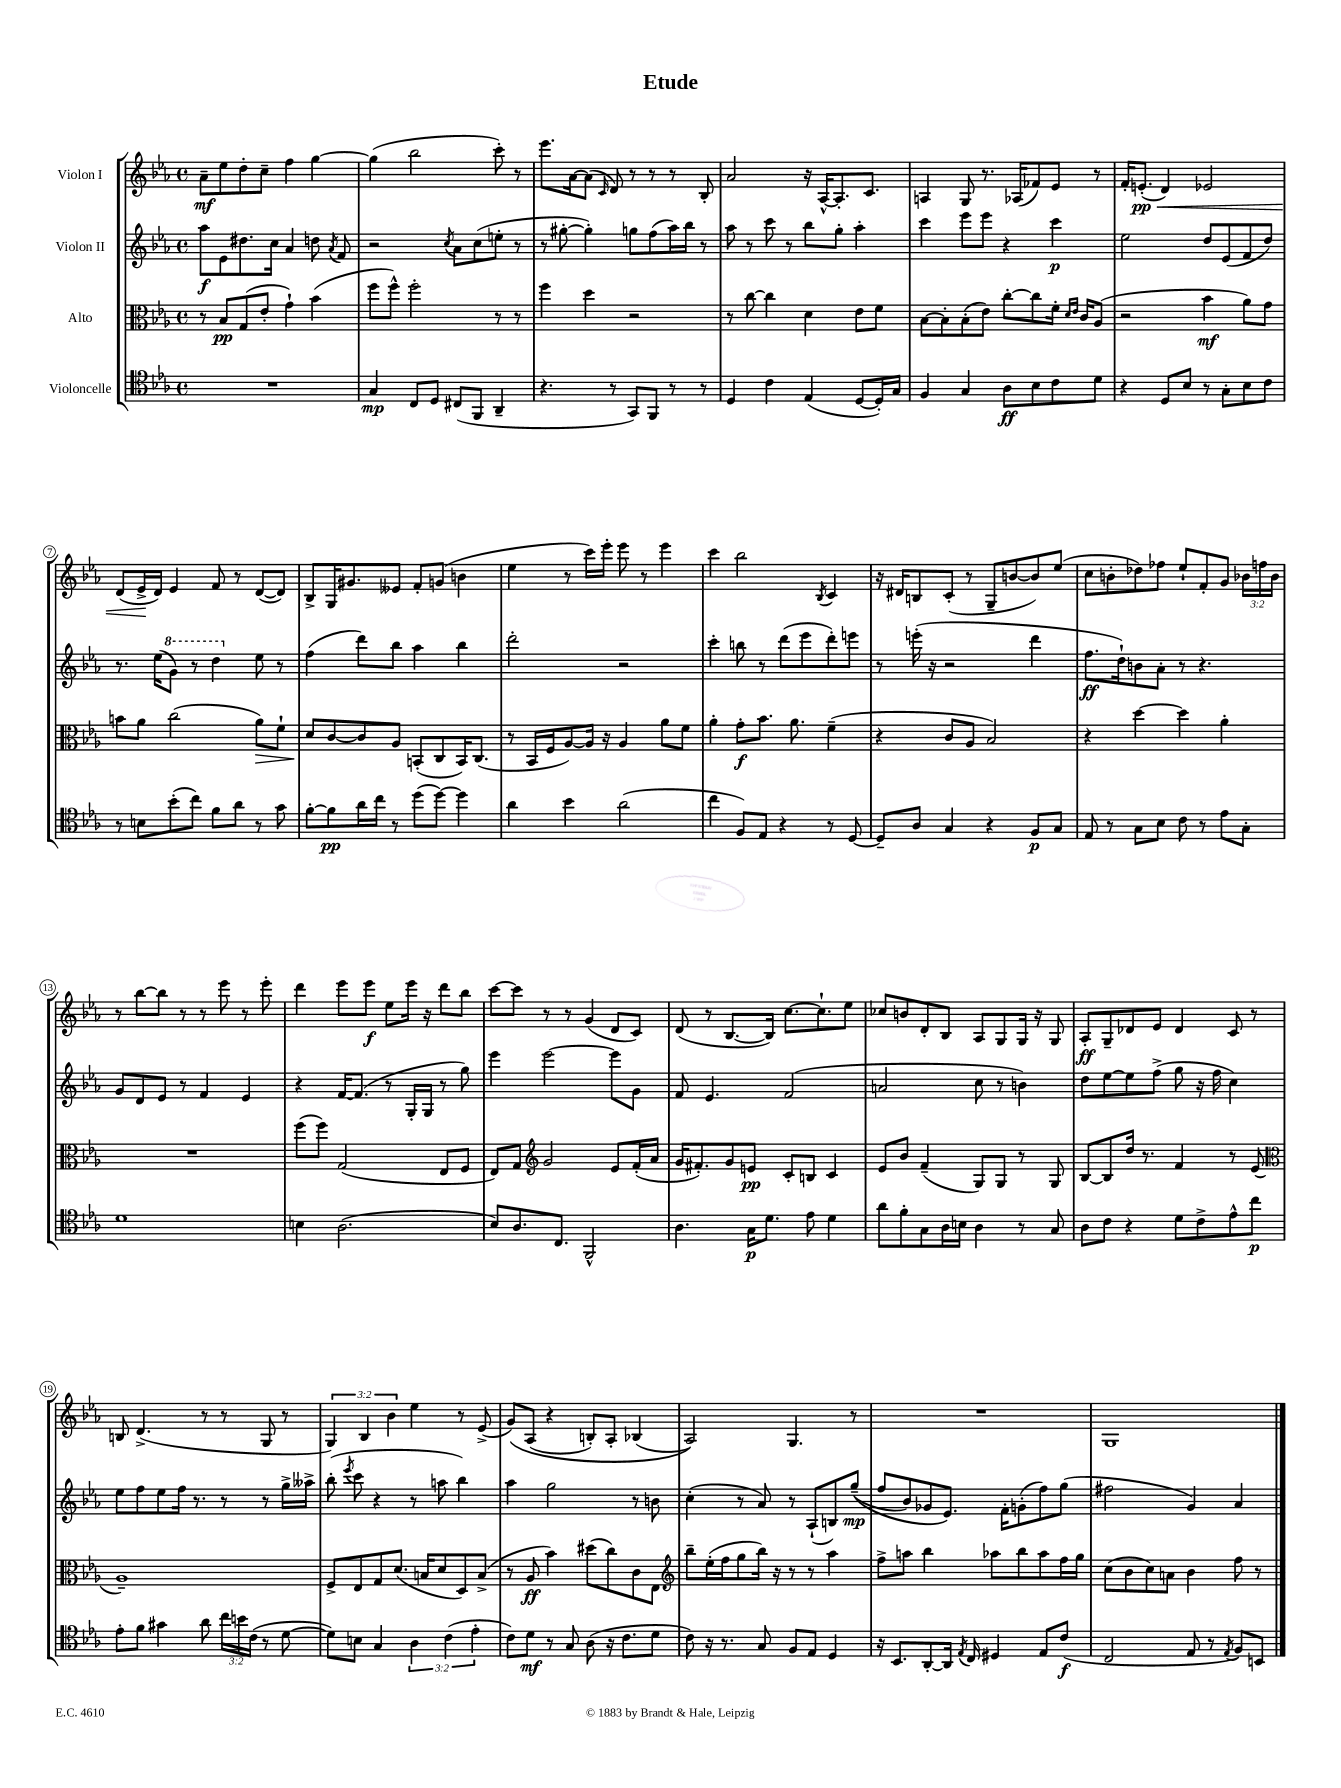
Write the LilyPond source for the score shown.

\header { title = "Etude" }
<<
\new StaffGroup <<
\new Staff = "s0" \with { instrumentName = "Violon I" } {
    \clef treble \key ees \major \defaultTimeSignature \time 4/4 \override Staff.TupletNumber.text = #tuplet-number::calc-fraction-text
    \autoBeamOff aes'8[--\mf ees''8 d''8-. c''8]-- f''4 g''4~ |
    g''4( bes''2 c'''8-.) r8 |
    ees'''8.[ aes'16~ aes'8]( \grace { c'16 } d'8) r8 r8 r8 bes8-. |
    aes'2 r16 aes16[~-^ aes8.-. c'8.] |
    a4 g8 r8. aes16[( fes'8) ees'8] r8 |
    f'16[-. e'8.]-.\pp\<( d'4) ees'2 |
    d'8[( ees'16->\! d'16]) ees'4 f'8 r8 d'8[~( d'8]) |
    bes8[-> g16 gis'8. eeses'8] f'8[-. g'8]( b'4 |
    ees''4 r8 c'''16[) ees'''16]-. ees'''8 r8 ees'''4 |
    c'''4 bes''2 \acciaccatura { bes8 } c'4 |
    r16 dis'16[ b8 c'8]-.( r8 g8[-- b'8~ b'8) ees''8]( |
    c''8[ b'8-. des''8) fes''8] ees''8[-! f'8-. g'8] \tuplet 3/2 { bes'16[ f''16 bes'16] } |
    r8 bes''8[~ bes''8] r8 r8 ees'''8 r8 ees'''8-. |
    d'''4 ees'''8[ ees'''8]\f ees''8[ ees'''16] r16 d'''8[ bes''8] |
    c'''8[~ c'''8] r8 r8 g'4( d'8[ c'8]) |
    d'8( r8 bes8.[~ bes16]) c''8.[~ c''8.-! ees''8] |
    ces''8[ b'8 d'8-. bes8] aes8[ g8 g16] r16 g8 |
    aes8[-.\ff g8-- des'8 ees'8] des'4 c'8 r8 |
    b8 d'4.->( r8 r8 g8 r8 |
    \tuplet 3/2 { g4) bes4 bes'4 } ees''4 r8 ees'8->( |
    g'8[)\( aes8]( r4 b8[-.) aes8]-. bes4( |
    aes2)\) g4. r8 |
    R1 |
    g1 \bar "|." |
}
\new Staff = "s1" \with { instrumentName = "Violon II" } {
    \clef treble \key ees \major \defaultTimeSignature \time 4/4
    \autoBeamOff aes''8[\f ees'8 dis''8. c''16] aes'4 d''8 \acciaccatura { aes'8 } f'8 |
    r2 \acciaccatura { c''8 } aes'8[ c''8( e''8]-. r8 |
    r8 gis''8~-. gis''4-.) g''8[ f''8( aes''16) bes''16] r8 |
    aes''8 r8 c'''8 r8 bes''8[ g''8]-. aes''4-. |
    c'''4 ees'''8[ ees'''8] r4 c'''4\p |
    ees''2 d''8[ ees'8( f'8 d''8]) |
    r8. ees''16[( \ottava #1 g''8]) r8 d'''4 \ottava #0 ees''8 r8 |
    f''4( d'''8[) bes''8] aes''4 bes''4 |
    d'''2-. r2 |
    c'''4-. b''8 r8 d'''8[( ees'''8 d'''8-.) e'''8] |
    r8 e'''16-.( r16 r2 d'''4 |
    f''8.[\ff d''16-!) b'8 aes'8]-. r8 r4. |
    g'8[ d'8 ees'8] r8 f'4 ees'4 |
    r4 f'16[~ f'8.]( r8 g16[-. g16] r8 g''8) |
    ees'''4 ees'''2~ ees'''8[ g'8] |
    f'8 ees'4. f'2( |
    a'2 c''8 r8 b'4) |
    d''8[ ees''8~ ees''8 f''8]->( g''8 r16 f''16 c''4) |
    ees''8[ f''8 ees''8 f''16] r8. r8 r8 g''16[-> aeses''16]-> |
    bes''8-.( \acciaccatura { ees'''8 } c'''8 r4 r8 a''8 bes''4) |
    aes''4 g''2 r8 b'8 |
    c''4-.( r8 aes'8) r8 aes8[-!( b8) g''8]--\mp(\( |
    f''8[ bes'8) ges'8 ees'8.]\) f'16[-. g'8-.( f''8) g''8]( |
    fis''2 g'4) aes'4 \bar "|." |
}
\new Staff = "s2" \with { instrumentName = "Alto" } {
    \clef alto \key ees \major \defaultTimeSignature \time 4/4
    \autoBeamOff r8 bes8[\pp g8( ees'8]-. g'4-!) bes'4( |
    f''8[ f''8]-^) f''2-. r8 r8 |
    f''4 d''4 r2 |
    r8 c''8~ c''4 d'4 ees'8[ f'8] |
    bes8[~ bes8-. bes8-.( ees'8]) c''8[~-. c''8 f'16]-. \grace { d'16[ ees'16] } c'16[ aes8]( |
    r2 bes'4\mf aes'8[) g'8] |
    b'8[ aes'8] c''2( aes'8[\>) f'8]-! |
    d'8[\! c'8~ c'8 aes8] b,8[-.( c8 b,16) c8.]( |
    r8 bes,16[ f16 aes8~) aes16] r16 aes4 aes'8[ f'8] |
    aes'4-. g'8[-.\f bes'8.] aes'8. f'4--( |
    r4 c'8[ aes8] bes2) |
    r4 d''4~ d''4 aes'4-. |
    R1 |
    f''8[( f''8]) g2( ees8[ f8] |
    ees8[) g8] \clef treble g'2 ees'8[ f'16-.( aes'16] |
    g'16[ fis'8.-.) g'8 e'8]\pp c'8[-. b8] c'4 |
    ees'8[ bes'8] f'4--( g8[) g8] r8 g8 |
    bes8[~ bes8 d''16] r8. f'4 r8 ees'8( |
    \clef alto aes1--) |
    f8[-> ees8 g8 d'8.]( b16[ d'8 d8) b8]->( |
    r8 aes8\ff bes'4) dis''8[( c''8) c'8 ees8] |
    \clef treble bes''8[-- ees''16-.( f''16 g''8 bes''16]) r16 r8 r8 aes''4 |
    f''8[-> a''8] bes''4 aes''8[ bes''8 aes''8 f''16 g''16] |
    c''8[( bes'8 c''8) a'8] bes'4 f''8 r8 \bar "|." |
}
\new Staff = "s3" \with { instrumentName = "Violoncelle" } {
    \clef tenor \key ees \major \defaultTimeSignature \time 4/4 \override Staff.TupletNumber.text = #tuplet-number::calc-fraction-text
    \autoBeamOff R1 |
    g4\mp c8[ d8] cis8[( f,8] aes,4-- |
    r4. r8 g,8[) f,8] r8 r8 |
    d4 c'4 ees4( d8[~ d16-.) g16] |
    f4 g4 aes8[\ff bes8 c'8 d'8] |
    r4 d8[ bes8] r8 g8[-. bes8 c'8] |
    r8 b8[ bes'8-.( c''8]) f'8[ aes'8] r8 g'8 |
    f'8[~-. f'8\pp aes'16 c''16] r8 d''8[( d''8]~) d''4 |
    aes'4 bes'4 aes'2( |
    c''4 f8[) ees8] r4 r8 d8~ |
    d8[-- aes8] g4 r4 f8[\p g8] |
    ees8 r8 g8[ bes8] c'8 r8 ees'8[ g8]-. |
    d'1 |
    b4 aes2.( |
    bes8[) aes8. c8.] f,2-^ |
    aes4. g16[\p d'8.] ees'8 d'4 |
    aes'8[ f'8-. g8 aes16 b16] aes4 r8 g8 |
    aes8[ c'8] r4 d'8[ c'8-> ees'8-^ c''8]\p |
    ees'8[-. f'8] gis'4 aes'8 \tuplet 3/2 { c''16[ b'16 c'16]( } r8 d'8~ |
    d'8[) b8] g4 \tuplet 3/2 { aes4 c'4( ees'4-. } |
    c'8[) d'8]\mf r8 g8 aes8( r16 c'8.[ d'8] |
    c'8) r16 r8. g8 f8[ ees8] d4 |
    r16 bes,8.[ aes,8~-. aes,16] \acciaccatura { ees8 } c16 dis4 ees8[ c'8]\f( |
    c2 ees8 r8 \acciaccatura { ees8 } f8[) b,8] \bar "|." |
}
>>
>>
\layout { \context { \Score \override BarNumber.stencil = #(make-stencil-circler 0.1 0.3 ly:text-interface::print) } }
